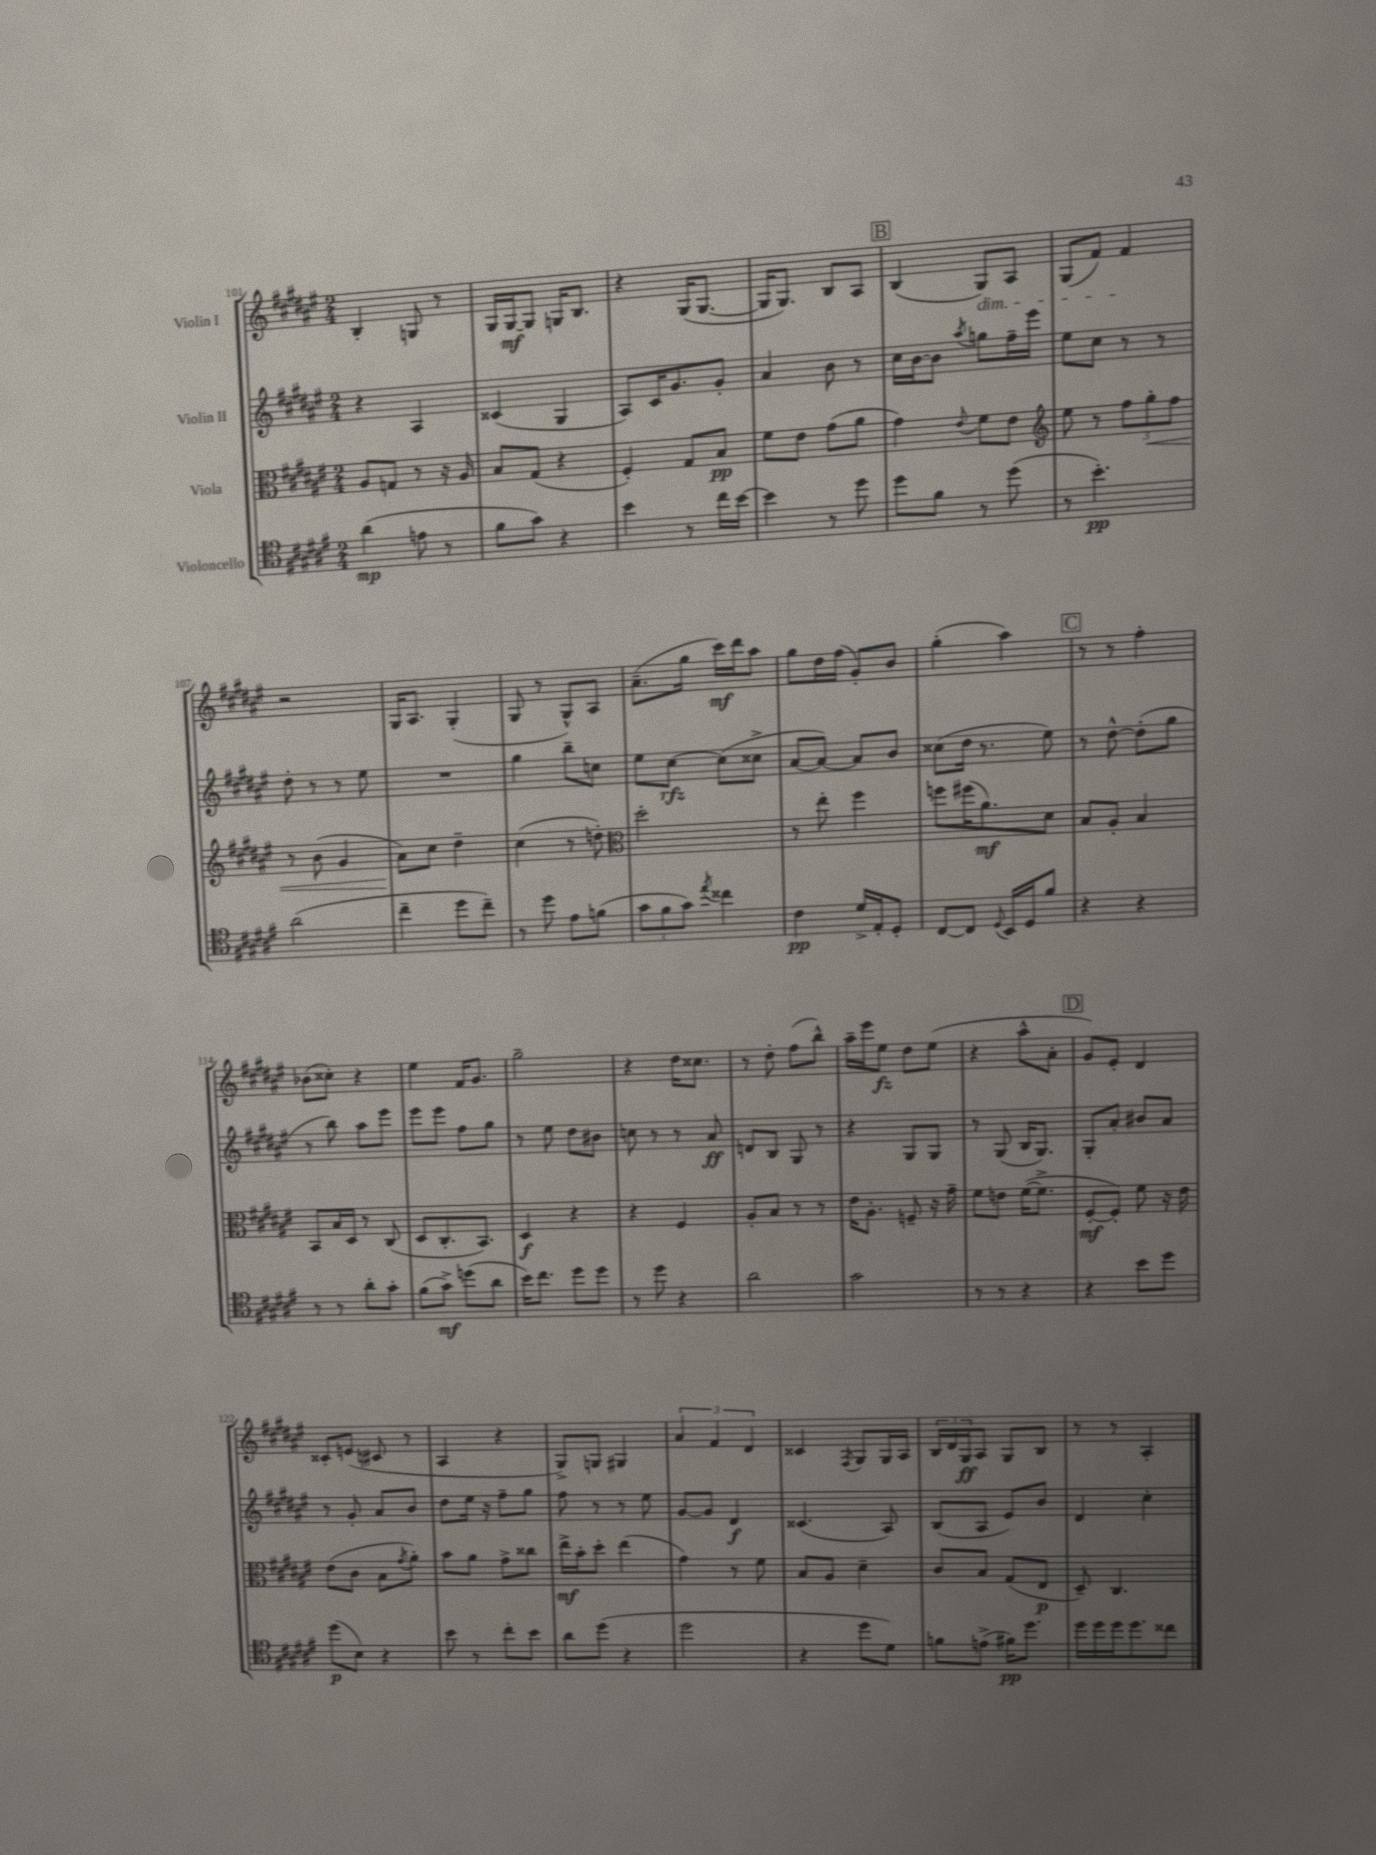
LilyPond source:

<<
\new StaffGroup <<
\new Staff = "s0" \with { instrumentName = "Violin I" } {
    \clef treble \key fis \major \numericTimeSignature \time 2/4
    b4-. g8 r8 |
    gis16 gis16~\mf gis8 g16 b8. |
    r4 gis16( gis8.~ |
    gis16 gis8.) b8 ais8 |
    \mark \markup { \box "B" } b4( gis8\dim) ais8 |
    gis8( fis'8) fis'4\! |
    r2 |
    gis16 ais8. gis4-.( |
    gis8 r8 gis8-^) ais8 |
    ais'8.--( gis''16 cis'''16\mf) dis'''16 ais''8 |
    gis''8 dis''16 fis''16( gis'8-.) b'8 |
    gis''4-.( ais''4) |
    \mark \markup { \box "C" } r8 r8 fis''4-. |
    bes'8( cisis''8-.) r4 |
    eis''4 fis'16 gis'8. |
    gis''2-- |
    r4 dis''16 cisis''8. |
    r8 dis''8-. fis''8( b''8-^) |
    ais''16-- eis'''16 eis''8\fz dis''8 eis''8( |
    r4 ais''8-^ ais'8-. |
    \mark \markup { \box "D" } gis'8) eis'8-. dis'4 |
    cisis'8-. e'8( cis'8 r8 |
    ais4 r4 |
    gis8->) g8 gis4 |
    \tuplet 3/2 { ais'4 fis'4 dis'4 } |
    cisis'4 \acciaccatura { fis8 } gis8 gis16 ais16 |
    \tuplet 3/2 { b16 dis'16 gis16\ff } ais8 gis8 b8 |
    r8 r8 ais4-. \bar "|." |
}
\new Staff = "s1" \with { instrumentName = "Violin II" } {
    \clef treble \key fis \major \numericTimeSignature \time 2/4
    r4 ais4 |
    cisis'4( gis4 |
    ais8) cis'16 gis'8. gis'8-. |
    ais'4 b'8 r8 |
    \mark \markup { \box "B" } cis''16 b'16~ b'8 \acciaccatura { ais''8 } g''8 fis''16-- eis'''16 |
    eis''8 cis''8 r8 r8 |
    dis''8-. r8 r8 eis''8 |
    R2 |
    gis''4 b''8-- c''8 |
    eis''8 cis''8~\rfz cis''8( cisis''8-> |
    ais'8~ ais'8~) ais'8 b'8 |
    cisis''8( dis''16 r8. eis''8) |
    \mark \markup { \box "C" } r8 dis''8~-^ dis''8-.( gis''8 |
    r8 b''8) ais''8 eis'''8 |
    eis'''8 eis'''8 fis''8 gis''8 |
    r8 eis''8 dis''8 bis'8 |
    c''8 r8 r8 ais'8\ff |
    d'8 b8 gis8 r8 |
    r4 gis8 gis8 |
    r8 gis8( b16 gis8.) |
    \mark \markup { \box "D" } gis8-. ais'8-. bis'8 ais'8 |
    r8 gis'8-. ais'8 b'8 |
    dis''8 eis''16 r16 fis''8-- gis''8 |
    fis''8 r8 r8 eis''8 |
    gis'8~ gis'8 dis'4\f |
    cisis'4.( ais8) |
    b8( ais8 eis'8) b'8 |
    dis'4 cis''4-. \bar "|." |
}
\new Staff = "s2" \with { instrumentName = "Viola" } {
    \clef alto \key fis \major \numericTimeSignature \time 2/4
    ais8 g8 r8 r16 ais16 |
    b8 gis8( r4 |
    fis4-.) gis8 b8\pp |
    fis'8 eis'8 gis'8( ais'8 |
    \mark \markup { \box "B" } gis'4) \appoggiatura { eis'8 } fis'8 eis'8 |
    \clef treble eis''8 r8 \tuplet 3/2 { fis''8 gis''8-.\< fis''8 } |
    r8 b'8( gis'4 |
    ais'8\!) cis''8 dis''4-- |
    cis''4( r8 d''8-.) |
    \clef alto dis''2-. |
    r8 eis''8-. fis''4 |
    f''8 fis''16( ais'8.\mf) dis'8 |
    \mark \markup { \box "C" } b8 ais8-. b4 |
    b,8 b16 dis16 r8 cis8( |
    dis8 cis8.-. b,8.) |
    dis4\f r4 |
    r4 fis4 |
    ais8-. b8 r8 r8 |
    eis'16 ais8.-. f8-- r16 gis'16-- |
    fis'8 e'8 fis'16~( fis'8.-> |
    \mark \markup { \box "D" } fis8~-.\mf fis8-.) fis'8 r16 eis'16 |
    eis'8( cis'8 b8 \acciaccatura { gis'8 } ais'8-.) |
    b'8 ais'8 gis'8-> cisis''8 |
    eis''16->\mf b'16-. dis''8-. eis''4( |
    gis'4) r8 fis'8 |
    b8 ais8 dis'4-- |
    cis'8 b8 gis8( eis8\p |
    dis8--) cis4. \bar "|." |
}
\new Staff = "s3" \with { instrumentName = "Violoncello" } {
    \clef tenor \key fis \major \numericTimeSignature \time 2/4
    ais'4\mp( e'8 r8 |
    fis'8 gis'8) r4 |
    b'4 r8 cis''16 b'16~ |
    b'4 r8 dis''8 |
    \mark \markup { \box "B" } dis''8 fis'8 r8 dis''8( |
    r8 b'4.-.\pp) |
    ais'2( |
    cis''4-- dis''8 cis''8--) |
    r8 dis''8 eis'8 f'8( |
    \tuplet 3/2 { gis'8 fis'8 gis'8) } \acciaccatura { eis''8 } cisis''4 |
    cis'4\pp dis'16-> eis16-. dis8-. |
    cis8~ cis8 \appoggiatura { dis8 } b,16 dis16 fis'8 |
    \mark \markup { \box "C" } r4 r4 |
    r8 r8 ais'8-. gis'8-. |
    fis'8( gis'8->\mf) d''8( ais'8 |
    b'16) cis''8. dis''8 dis''8 |
    r8 dis''8 r4 |
    ais'2 |
    gis'2 |
    r8 r8 r4 |
    \mark \markup { \box "D" } r4 b'8 dis''8 |
    dis''8\p( b8) r4 |
    b'8 r8 cis''8-. b'8 |
    ais'8 dis''8( r4 |
    dis''2 |
    r4 dis''8 dis'8) |
    f'8 e'8->( fis'16\pp) dis''8. |
    dis''16 dis''16 dis''16 dis''8. cisis''8 \bar "|." |
}
>>
>>
\layout { \context { \Score currentBarNumber = #101 } }
